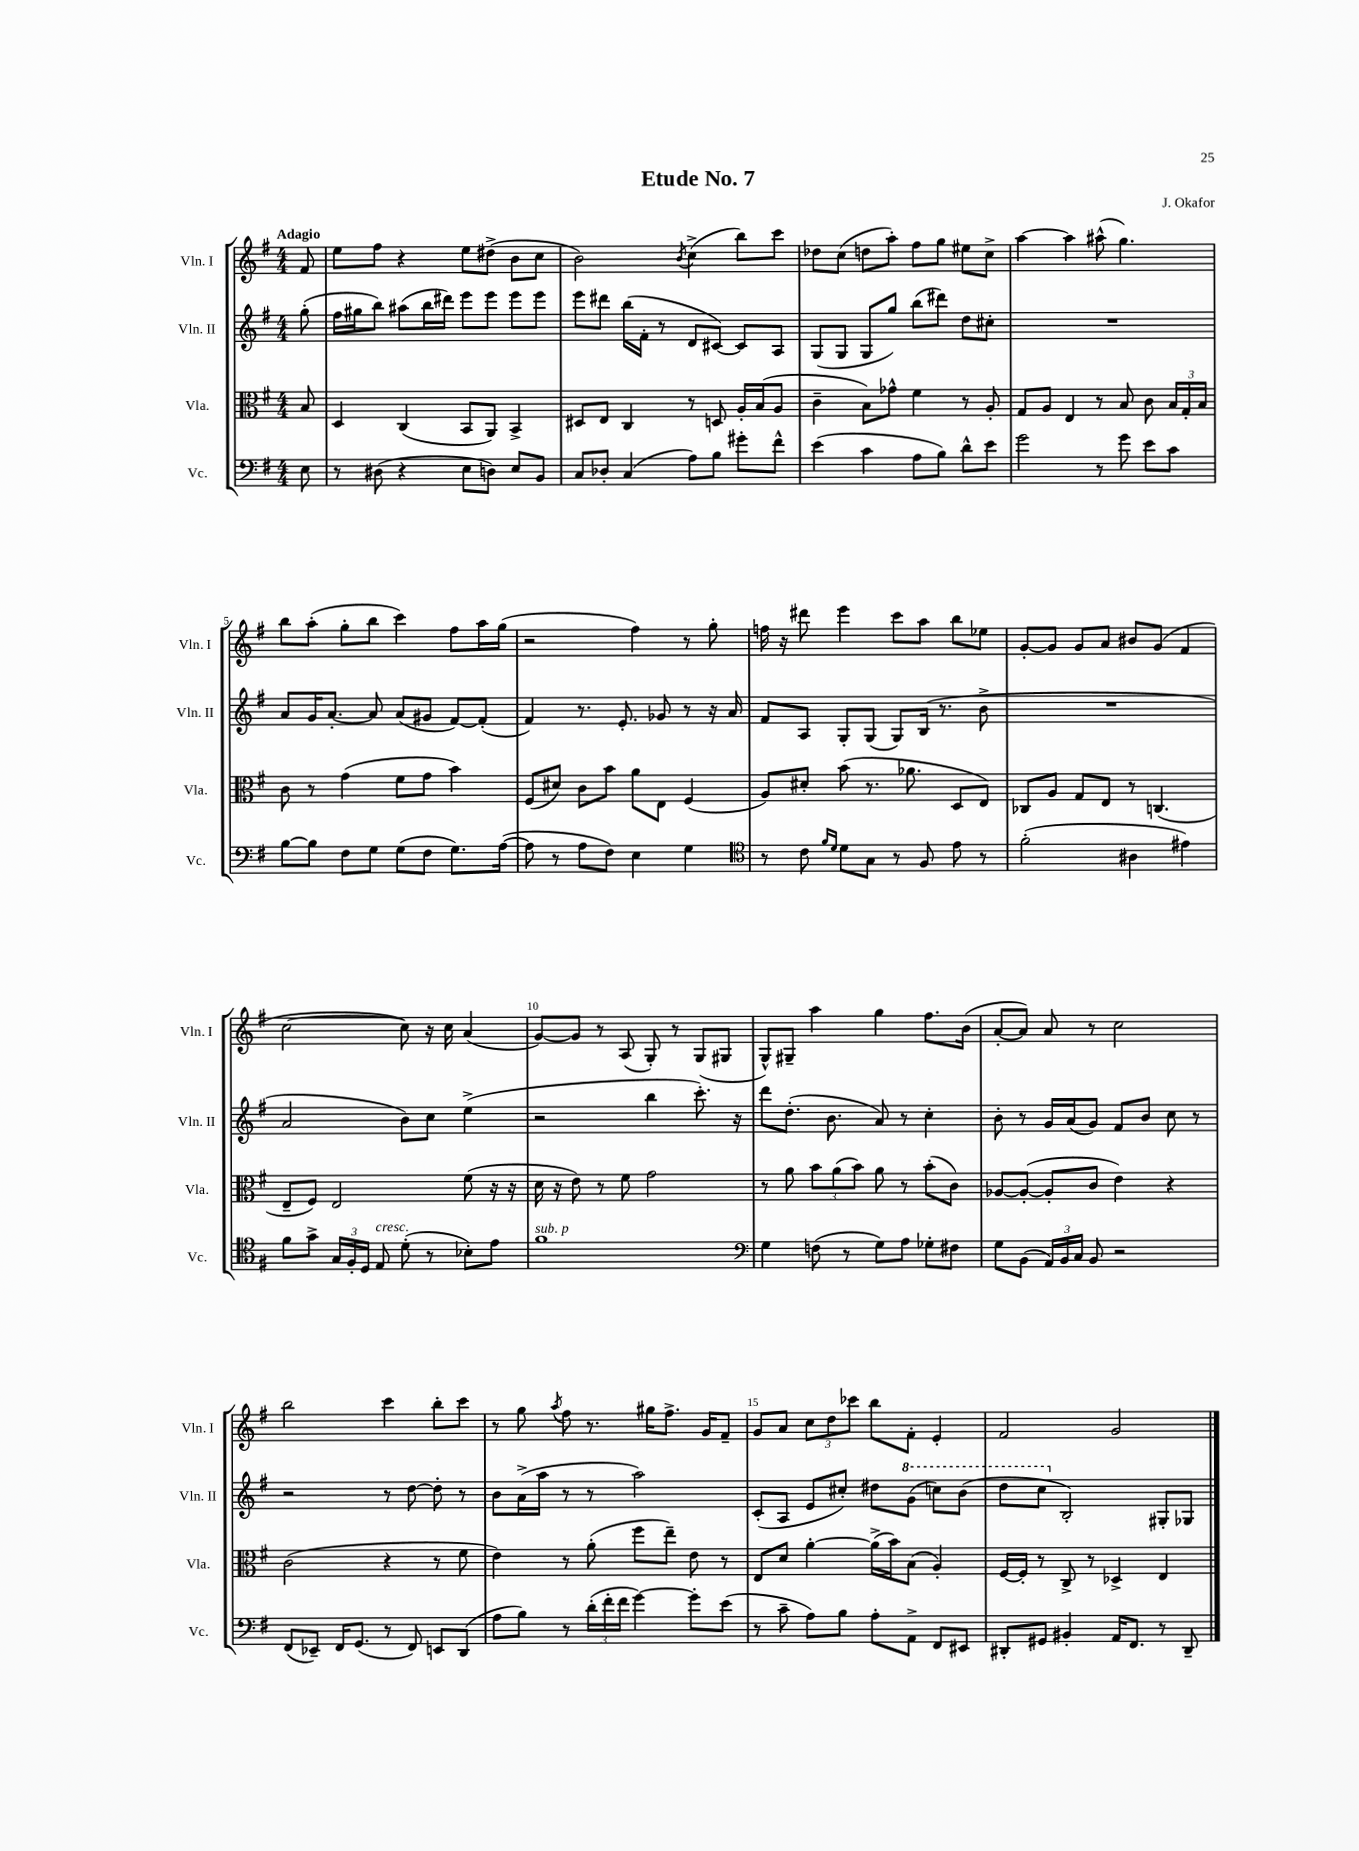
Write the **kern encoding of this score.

**kern	**kern	**kern	**kern
*staff4	*staff3	*staff2	*staff1
*clefF4	*clefC3	*clefG2	*clefG2
*k[f#]	*k[f#]	*k[f#]	*k[f#]
*M4/4	*M4/4	*M4/4	*M4/4
8E\	8B/	(8gg'\	8f#/
=	=	=	=
8r	4D/	16ff#\LL	8ee\L
.	.	16gg#\J	.
(8D#\	.	8bb\J)	8ff#\J
4r	(4C/	(8aa#\L	4r
.	.	16bb\L	.
.	.	16ddd#\JJ)	.
8E\L	8BB/L	8eee\L	8ee\L
8D\J)	8AA/J)	8eee\J	(8dd#^\J
8E/L	4BB^/	8eee\L	8b\L
8BB/J	.	8eee\J	8cc\J
=	=	=	=
8C/L	8D#/L	8eee\L	2b\)
8D-'/J	8E/J	8ddd#\J	.
(4C/	4C/	(16bb\LL	.
.	.	16f#'\JJ	.
.	.	8r	.
.	.	.	8qb/
8A\L)	8r	8d/L	(4cc^\
8B\J	8D/	[8c#/J)	.
8g#'\L	16A'/LL	8c#/]L	8bb\L)
.	(16B/J	.	.
8f#^^\J	8A/J	8A/J	8ccc\J
=	=	=	=
(4e\	4c~\	(8G/L	8dd-\L
.	.	8G/J	(8cc\J
4c\	8B\L)	8G/L	8dd\L
.	8g-^^\J	8gg/J)	8aa'\J)
8A\L	4f#\	(8bb\L	8ff#\L
8B\J)	.	8ddd#\J)	8gg\J
8d^^\L	8r	8dd\L	8ee#\L
8e\J	8A'/	8cc#'\J	8cc^\J
=	=	=	=
2g\	8G/L	1r	[4aa\
.	8A/J	.	.
.	4E/	.	4aa\]
8r	8r	.	(8aa#^^\
8g\	8B/	.	4.gg\)
8e\L	8c\	.	.
8c\J	24B/LL	.	.
.	24G'/	.	.
.	24B/JJ	.	.
=	=	=	=
[8B\L	8c\	8a/L	8bb\L
8B\]J	8r	16g/K	(8aa'\J
.	.	[8.a'/J	.
8F#\L	(4g\	.	8gg'\L
8G\J	.	8a/]	8bb\J
(8G\L	8f#\L	(8a/L	4ccc\)
8F#\J	8g\J	8g#/J	.
8.G\L)	4b\)	[8f#/L)	8ff#\L
.	.	(8f#'/]J	16aa\L
([16A\Jk	.	.	(16gg\JJ
=	=	=	=
8A\]	(8F#/L	4f#/)	2r
8r	8d#/J)	.	.
8A\L	8c\L	8.r	.
8F#\J)	8b\J	.	.
.	.	8.e'/	.
4E\	8a\L	.	4ff#\)
.	8E\J	8g-/	.
4G\	(4F#/	8r	8r
.	.	16r	8gg'\
.	.	16a/	.
=	=	=	=
*clefC4	*	*	*
8r	8A/L)	8f#/L	16ff\
.	.	.	16r
8c\	8d#'/J	8A/J	8ddd#\
16qqf#/LL	.	.	.
16qqd/JJ	.	.	.
8d\L	(8b\	8G'/L	4eee\
8G\J	8.r	(8G/J	.
8r	.	8G/L)	8ccc\L
.	8.a-\	.	.
8F#/	.	(16B/Jk	8aa\J
.	.	8.r	.
8e\	8D/L	.	8bb\L
8r	8E/J)	8b^\	8ee-\J
=	=	=	=
(2f#'\	8C-/L	1r	[8g'/L
.	8A/J	.	8g/]J
.	8G/L	.	8g/L
.	8E/J	.	8a/J
4A#\	8r	.	8b#/L
.	(4.C/	.	(8g/J
4e#\)	.	.	4f#/
=	=	=	=
8f#\L	8E~/L	2a/	[2cc\
8g^\J	8F#/J)	.	.
24G/LL	2E/	.	.
24F#'/	.	.	.
24D/JJ	.	.	.
8E/	.	.	.
(8d'\	.	8b\L)	8cc\])
8r	.	8cc\J	16r
.	.	.	16cc\
8B-'\L)	(8f#\	(4ee^\	(4a/
8e\J	16r	.	.
.	16r	.	.
=	=	=	=
1f#	16d\	2r	[8g/L)
.	16r	.	.
.	8e\)	.	8g/]J
.	8r	.	8r
.	8f#\	.	(8A/
.	2g\	4bb\	8G'/)
.	.	.	8r
.	.	8.ccc'\)	(8G/L
.	.	.	8G#/J
.	.	16r	.
=	=	=	=
*clefF4	*	*	*
4G\	8r	8ddd\L	8G^^/L)
.	8a\	(8.dd'\J	8G#~/J
(8F\	12b\L	.	4aa\
.	.	8.b\	.
.	(12a\	.	.
8r	.	.	.
.	12b\J)	.	.
8G\L)	8a\	8a/)	4gg\
8A\J	8r	8r	.
8G-'\L	(8b'\L	4cc'\	8.ff#\L
8F#\J	8c\J)	.	.
.	.	.	(16b\Jk
=	=	=	=
8G\L	[8A-/L	8b'\	[8a'/L
(8BB\J	(8A-'/_J	8r	8a/]J)
24AA/LL)	8A-'/]L	16g/LL	8a/
24BB/	.	.	.
.	.	(16a/J	.
24C/JJ	.	.	.
8BB/	8c/J	8g/J)	8r
2r	4e\)	8f#/L	2cc\
.	.	8b/J	.
.	4r	8cc\	.
.	.	8r	.
=	=	=	=
(8FF#/L	(2c\	2r	2bb\
8EE-~/J)	.	.	.
16FF#/LK	.	.	.
(8.GG/J	.	.	.
8r	4r	8r	4ccc\
8FF#/)	.	[8dd\	.
8EE/L	8r	8dd'\]	8bb'\L
(8DD/J	8f#\	8r	8ccc\J
=	=	=	=
8A\L	4e\)	8b\L	8r
8B\J)	.	(16a^\L	8gg\
.	.	16aa\JJ	.
.	.	.	8qaa/
8r	8r	8r	8ff#\
(24d'\LL	(8a'\	8r	8.r
24f#'\	.	.	.
24f#\JJ	.	.	.
[4g\)	8ff#\L	2aa\)	.
.	.	.	16gg#\LK
.	8ee~\J)	.	8.ff#^\J
8g'\]L	8e\	.	.
.	.	.	16g/LK
(8e\J	8r	.	8f#~/J
=	=	=	=
8r	8E/L	(8c'/L	8g/L
8c~\	8d/J	8A/J	8a/J
8A\L)	[4a'\	8e/L	12cc\L
.	.	.	12dd\
8B\J	.	8cc#'/J)	.
.	.	.	12ccc-\J
8A'\L	(16a^\]LL	8dd#\L	8bb\L
.	16b\J)	.	.
8AA^\J	(8B\J	(8gg\J	8f#'\J
8FF#/L	4A'/)	8ccc\L)	4e'/
8EE#/J	.	(8bb\J	.
=	=	=	=
8DD#'/L	[16F#/LL	8ddd\L	2f#/
.	16F#'/]JJ	.	.
8GG#/J	8r	8ccc\J	.
4BB#'/	8C^/	2B'/)	.
.	8r	.	.
16AA/LK	4D-^/	.	2g/
8.FF#/J	.	.	.
8r	4E/	8G#'/L	.
8DD#~/	.	8G-/J	.
==	==	==	==
*-	*-	*-	*-
